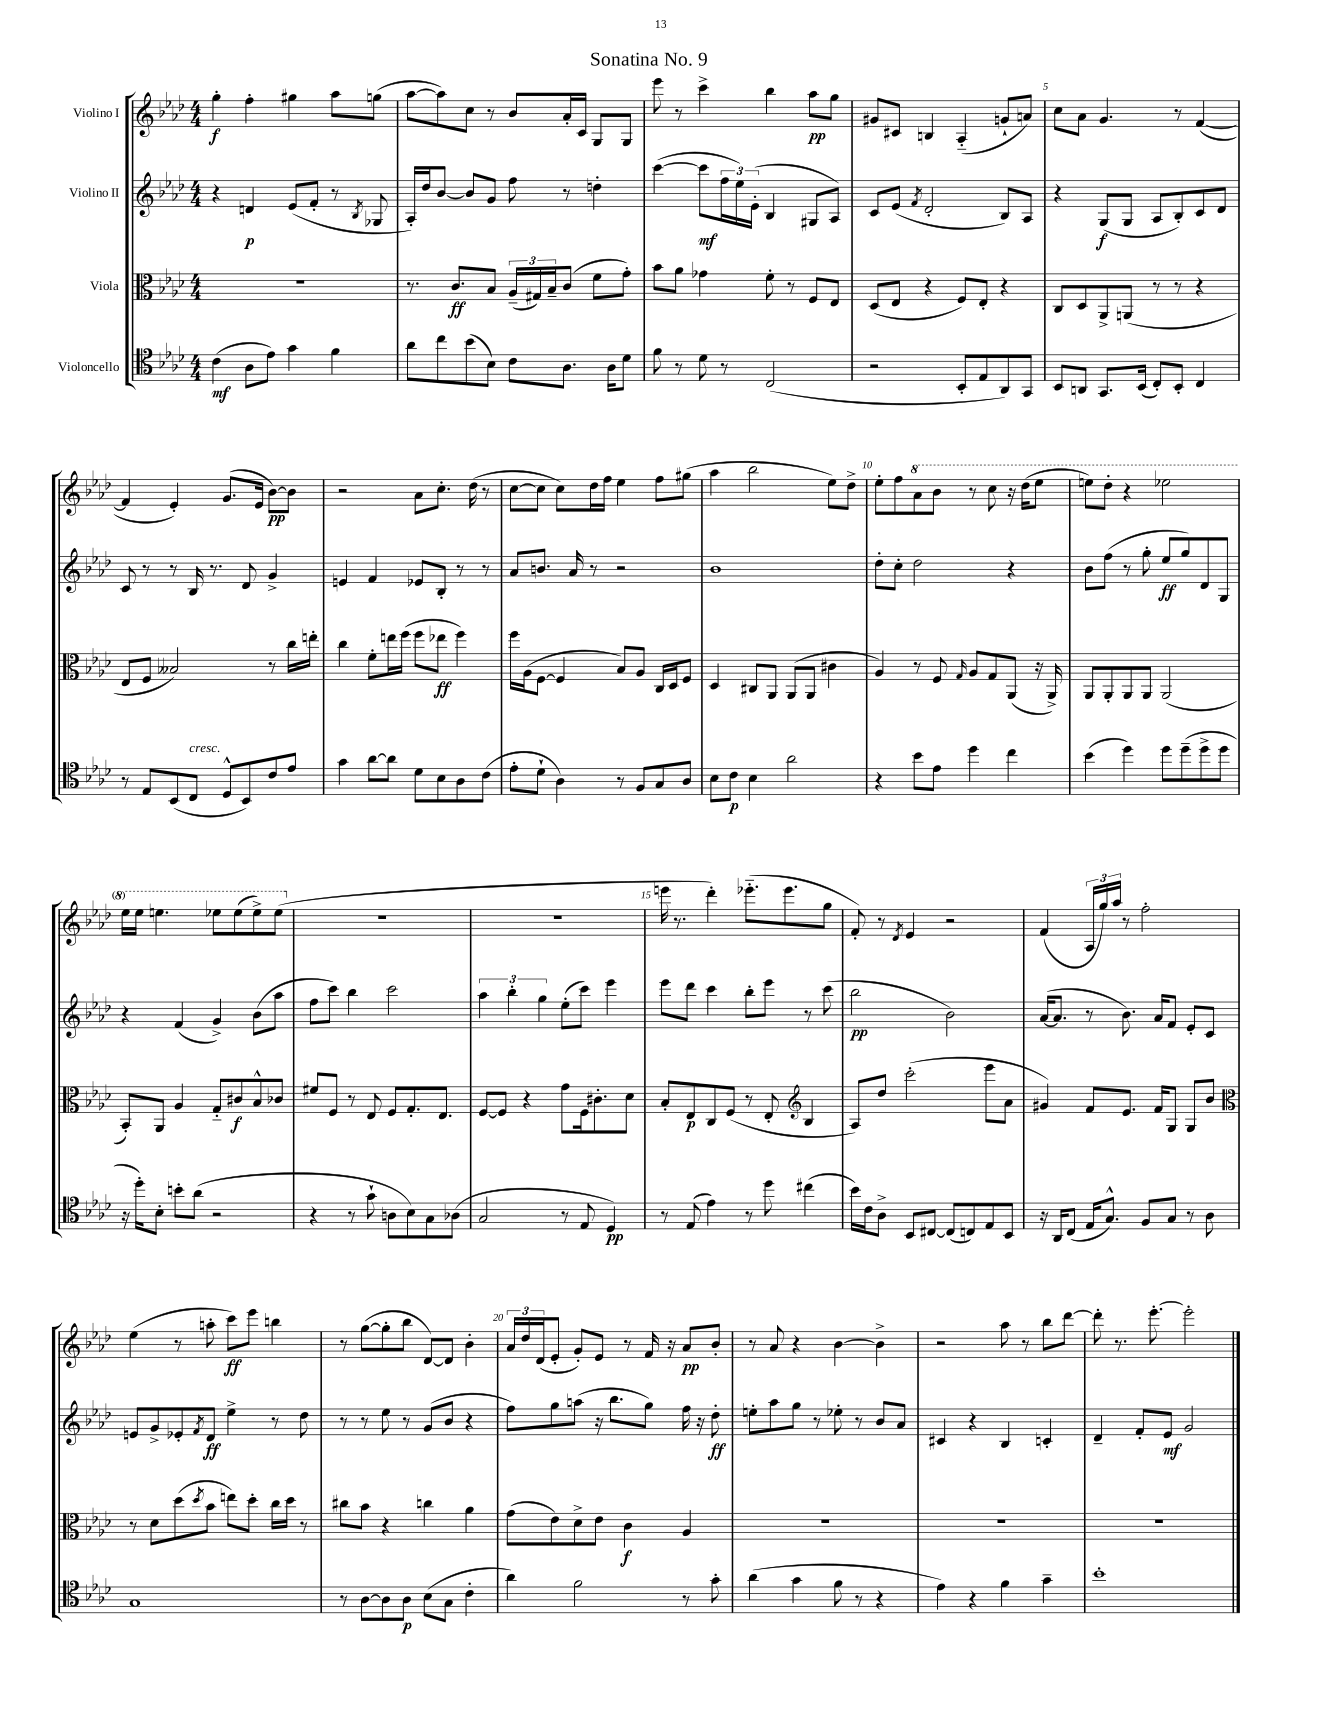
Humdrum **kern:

**kern	**dynam	**kern	**dynam	**kern	**dynam	**kern	**dynam
*part4	*part4	*part3	*part3	*part2	*part2	*part1	*part1
*staff4	*staff4	*staff3	*staff3	*staff2	*staff2	*staff1	*staff1
*I"Violoncello	*	*I"Viola	*	*I"Violino II	*	*I"Violino I	*
*clefC4	*	*clefC3	*	*clefG2	*	*clefG2	*
*k[b-e-a-d-]	*	*k[b-e-a-d-]	*	*k[b-e-a-d-]	*	*k[b-e-a-d-]	*
*M4/4	*	*M4/4	*	*M4/4	*	*M4/4	*
=1	=1	=1	=1	=1	=1	=1	=1
(4c\	mf	1r	.	4r	.	4gg'\	f
8A-\L	.	.	.	4dn/	p	4ff'\	.
8e-\J)	.	.	.	.	.	.	.
4g\	.	.	.	(8e-/L	.	4gg#X\	.
.	.	.	.	8f'/J	.	.	.
4f\	.	.	.	8r	.	8aa-\L	.
.	.	.	.	8qB-/	.	.	.
.	.	.	.	8G-X/	.	(8ggn\J	.
=2	=2	=2	=2	=2	=2	=2	=2
8a-\L	.	8.r	.	16A-'/LL)	.	[8aa-\L	.
.	.	.	.	16dd-/J	.	.	.
8cc\	.	.	.	[8b-/J	.	8aa-\])	.
.	.	8.c/L	ff	.	.	.	.
(8b-\	.	.	.	8b-/L]	.	8cc\J	.
8B-\J)	.	8B-/J	.	8g/J	.	8r	.
8c\L	.	(24A-~/LL	.	8ff\	.	8b-/L	.
.	.	24G#X/)	.	.	.	.	.
.	.	24B-~/J	.	.	.	.	.
8.A-\J	.	(8c/J	.	8r	.	16a-'/L	.
.	.	.	.	.	.	16c/JJ	.
.	.	8f\L	.	4ddn'\	.	8G/L	.
16A-\KL	.	.	.	.	.	.	.
8d-\J	.	8g'\J)	.	.	.	8G/J	.
=3	=3	=3	=3	=3	=3	=3	=3
8f\	.	8b-\L	.	([4ccc\	.	8eee-\	.
8r	.	8a-\J	.	.	.	8r	.
8d-\	.	4g-X\	.	8ccc\L]	mf	4ccc^\	.
8r	.	.	.	24ff\L	.	.	.
.	.	.	.	24ee-\)	.	.	.
.	.	.	.	(24e-'\JJ	.	.	.
(2C/	.	8f'\	.	4B-/	.	4bb-\	.
.	.	8r	.	.	.	.	.
.	.	8F/L	.	8G#X/L	.	8aa-\L	pp
.	.	8E-/J	.	8A-/J)	.	8gg\J	.
=4	=4	=4	=4	=4	=4	=4	=4
2r	.	(8D-/L	.	8c/L	.	8g#X/L	.
.	.	8E-/J	.	(8e-/J	.	8c#X/J	.
.	.	.	.	8qf/	.	.	.
.	.	4r	.	2d-'/	.	4Bn/	.
8BB-'/L	.	8F/L)	.	.	.	(4A-/	.
8E-/	.	8E-'/J	.	.	.	.	.
8AA-/)	.	4r	.	8B-/L)	.	8gn`/L	.
8GG/J	.	.	.	8A-/J	.	8an/J)	.
=5	=5	=5	=5	=5	=5	=5	=5
8BB-/L	.	8C/L	.	4r	.	8cc\L	.
8AAn/J	.	8D-/	.	.	.	8a-\J	.
8.GG/L	.	8AA-^/	.	(8G/L	f	4.g/	.
.	.	(8AAn/J	.	8G/J	.	.	.
(16BB-/Jk	.	.	.	.	.	.	.
8C'/L)	.	8r	.	8A-/L	.	.	.
8BB-'/J	.	8r	.	8B-'/)	.	8r	.
4C/	.	4r	.	8c/	.	([4f/	.
.	.	.	.	8d-/J	.	.	.
!!LO:LB:g=z
=6	=6	=6	=6	=6	=6	=6	=6
8r	.	8E-/L	.	8c/	.	4f/]	.
8E-/L	.	8F/J	.	8r	.	.	.
(8BB-/	.	2B--X/)	.	8r	.	4e-'/)	.
!LO:TX:a:i:t=cresc.	!	!	!	!	!	!	!
8C/J	.	.	.	16B-/	.	.	.
.	.	.	.	8.r	.	.	.
8D-^^/L	.	.	.	.	.	(8.g/L	.
8BB-/)	.	.	.	8d-/	.	.	.
.	.	.	.	.	.	16e-/Jk	.
8c/	.	8r	.	4g^/	.	[8b-\L)	pp
8e-/J	.	16cc\LL	.	.	.	8b-\J]	.
.	.	16een'\JJ	.	.	.	.	.
=7	=7	=7	=7	=7	=7	=7	=7
4g\	.	4cc\	.	4en/	.	2r	.
[8a-\L	.	8f'\L	.	4f/	.	.	.
8a-\J]	.	16een\L	.	.	.	.	.
.	.	(16ff\JJ	.	.	.	.	.
8d-\L	.	8ff\L	.	8e-X/L	.	8a-\L	.
8B-\	.	8ee-X\J	ff	8B-'/J	.	8.cc'\J	.
8A-\	.	4ff\)	.	8r	.	.	.
.	.	.	.	.	.	(16dd-\	.
(8c\J	.	.	.	8r	.	8r	.
=8	=8	=8	=8	=8	=8	=8	=8
8e-'\L	.	16ff\LL	.	8a-/L	.	[8cc\L	.
.	.	(16A-\J	.	.	.	.	.
8d-`\J	.	[8F\J	.	8.bn/J	.	8cc\J]	.
4A-\)	.	4F/]	.	.	.	8cc\L)	.
.	.	.	.	16a-/	.	.	.
.	.	.	.	8r	.	16dd-\L	.
.	.	.	.	.	.	16ff\JJ	.
8r	.	8B-/L)	.	2r	.	4ee-\	.
8F/L	.	8A-/J	.	.	.	.	.
8G/	.	16C/LL	.	.	.	8ff\L	.
.	.	16D-/J	.	.	.	.	.
8A-/J	.	8F/J	.	.	.	(8gg#X\J	.
=9	=9	=9	=9	=9	=9	=9	=9
8B-\L	.	4D-/	.	1b-	.	4aa-\	.
8c\J	p	.	.	.	.	.	.
4B-\	.	8C#X/L	.	.	.	2bb-\	.
.	.	8AA-/J	.	.	.	.	.
2a-\	.	(8AA-/L	.	.	.	.	.
.	.	8AA-/J	.	.	.	.	.
.	.	4c#X\	.	.	.	8ee-\L)	.
.	.	.	.	.	.	8dd-^\J	.
=10	=10	=10	=10	=10	=10	=10	=10
4r	.	4A-/)	.	8dd-'\L	.	8ee-'\L	.
.	.	.	.	8cc'\J	.	8ff\	.
*	*	*	*	*	*	*8va	*
8b-\L	.	8r	.	2dd-\	.	8aa-\	.
8e-\J	.	8F/	.	.	.	8bb-\J	.
.	.	16qqG/	.	.	.	.	.
4dd-\	.	8A-/L	.	.	.	8r	.
.	.	8G/	.	.	.	8ccc\	.
4cc\	.	(8AA-/J	.	4r	.	16r	.
.	.	.	.	.	.	(16ddd-\KL	.
.	.	16r	.	.	.	8eee-\J	.
.	.	16AA-^/)	.	.	.	.	.
=11	=11	=11	=11	=11	=11	=11	=11
(4b-\	.	8AA-/L	.	8b-\L	.	8eeen\L)	.
.	.	8AA-'/	.	(8ff\J	.	8ddd-'\J	.
4dd-\)	.	8AA-/	.	8r	.	4r	.
.	.	8AA-/J	.	8gg'\	.	.	.
8dd-\L	.	(2AA-/	.	8ee-/L	ff	2eee-X\	.
(8dd-~\	.	.	.	8gg/)	.	.	.
8dd-^\	.	.	.	8d-/	.	.	.
8dd-\J	.	.	.	8G/J	.	.	.
!!LO:LB:g=z
=12	=12	=12	=12	=12	=12	=12	=12
16r	.	8BB-'/L)	.	4r	.	16eee-\LL	.
16dd-'\KL)	.	.	.	.	.	16eee-\JJ	.
8B-'\J	.	8AA-/J	.	.	.	4.eeen\	.
8bn'\L	.	4A-/	.	(4f/	.	.	.
(8a-\J	.	.	.	.	.	.	.
2r	.	8G/L	.	4g^/)	.	8eee-X\L	.
.	.	8c#X/	f	.	.	(8eee-\	.
.	.	8B-^^/	.	(8b-\L	.	8eee-^\)	.
.	.	8c-X/J	.	8aa-\J	.	(8eee-\J	.
=13	=13	=13	=13	=13	=13	=13	=13
*	*	*	*	*	*	*X8va	*
4r	.	8f#X/L	.	8ff\L	.	1r	.
.	.	8F/J	.	8ccc\J)	.	.	.
8r	.	8r	.	4bb-\	.	.	.
8g`\	.	8E-/	.	.	.	.	.
8An\L	.	8F/L	.	2ccc\	.	.	.
8B-\)	.	8.G'/	.	.	.	.	.
8G\	.	.	.	.	.	.	.
.	.	8.E-/J	.	.	.	.	.
(8A-X\J	.	.	.	.	.	.	.
=14	=14	=14	=14	=14	=14	=14	=14
2G/	.	[8F/L	.	6aa-\	.	1r	.
.	.	8F/J]	.	.	.	.	.
.	.	.	.	6bb-'\	.	.	.
.	.	4r	.	.	.	.	.
.	.	.	.	6gg\	.	.	.
8r	.	8g\L	.	(8ee-'\L	.	.	.
8E-/	.	16F\k	.	8ccc\J)	.	.	.
.	.	8.c#X'\	.	.	.	.	.
4D-/)	pp	.	.	4eee-\	.	.	.
.	.	8d-\J	.	.	.	.	.
=15	=15	=15	=15	=15	=15	=15	=15
8r	.	8B-'/L	.	8eee-\L	.	16eeen\	.
.	.	.	.	.	.	8.r	.
(8E-/	.	8E-/	p	8ddd-\J	.	.	.
4e-\)	.	8C/	.	4ccc\	.	4ddd-'\)	.
.	.	(8F/J	.	.	.	.	.
8r	.	8r	.	8bb-'\L	.	(8.eee-X\L	.
8dd-\	.	8E-'/	.	8eee-\J	.	.	.
.	.	.	.	.	.	8.eee-\	.
*	*	*clefG2	*	*	*	*	*
(4cc#X\	.	4B-/	.	8r	.	.	.
.	.	.	.	(8ccc\	.	8gg\J	.
=16	=16	=16	=16	=16	=16	=16	=16
16b-\LL)	.	8A-/L)	.	2bb-\	pp	8f'/)	.
16c\J	.	.	.	.	.	.	.
8A-^\J	.	8dd-/J	.	.	.	8r	.
.	.	.	.	.	.	8qd-/	.
8BB-/L	.	(2ccc'\	.	.	.	4e-/	.
[8C#X/J	.	.	.	.	.	.	.
(8C#/L]	.	.	.	2b-\)	.	2r	.
8Cn/)	.	.	.	.	.	.	.
8E-/	.	8eee-\L	.	.	.	.	.
8BB-/J	.	8a-\J	.	.	.	.	.
=17	=17	=17	=17	=17	=17	=17	=17
16r	.	4g#X/)	.	([16a-/KL	.	(4f/	.
16AA-/KL	.	.	.	8.a-/J]	.	.	.
(8C/J	.	.	.	.	.	.	.
16E-/KL	.	8f/L	.	8r	.	24A-/LL	.
.	.	.	.	.	.	24gg/)	.
8.G^^/J)	.	.	.	.	.	.	.
.	.	.	.	.	.	24aa-/JJ	.
.	.	8.e-/J	.	8.b-\)	.	8r	.
8F/L	.	.	.	.	.	2ff'\	.
.	.	16f/KL	.	16a-/KL	.	.	.
8G/J	.	8G/J	.	8f/J	.	.	.
8r	.	8G/L	.	8e-'/L	.	.	.
8A-\	.	8b-/J	.	8c/J	.	.	.
!!LO:LB:g=z
=18	=18	=18	=18	=18	=18	=18	=18
*	*	*clefC3	*	*	*	*	*
1G	.	8r	.	8en/L	.	(4ee-\	.
.	.	8d-\L	.	8g^/	.	.	.
.	.	(8dd-\	.	8e-X'/	.	8r	.
.	.	8qdd-/	.	8qf/	.	.	.
.	.	8b-\J	.	8d-/J	ff	8aan'\	.
.	.	8een\L)	.	4ee-^\	.	8ccc\L)	ff
.	.	8dd-'\J	.	.	.	8eee-\J	.
.	.	16cc\LL	.	8r	.	4bbn\	.
.	.	16dd-\JJ	.	.	.	.	.
.	.	8r	.	8dd-\	.	.	.
=19	=19	=19	=19	=19	=19	=19	=19
8r	.	8cc#X\L	.	8r	.	8r	.
[8A-\L	.	8b-\J	.	8r	.	([8gg\L	.
8A-\]	.	4r	.	8ee-\	.	8gg'\]	.
8A-\J	p	.	.	8r	.	8bb-\J	.
(8B-\L	.	4ccn\	.	(8g/L	.	[8d-/L)	.
8G\J	.	.	.	8b-/J	.	8d-/J]	.
4c'\	.	4a-\	.	4r	.	4b-'\	.
=20	=20	=20	=20	=20	=20	=20	=20
4a-\)	.	(8g\L	.	8ff\L)	.	24a-/LL	.
.	.	.	.	.	.	24dd-/	.
.	.	.	.	.	.	(24d-/J	.
.	.	8e-\)	.	8gg\	.	8e-'/J	.
2f\	.	8d-^\	.	(8aan\J	.	8g'/L)	.
.	.	8e-\J	.	16r	.	8e-/J	.
.	.	.	.	8.bb-\L	.	.	.
.	.	4c\	f	.	.	8r	.
.	.	.	.	8gg\J)	.	16f/	.
.	.	.	.	.	.	16r	.
8r	.	4A-/	.	16ff\	.	8a-/L	pp
.	.	.	.	16r	.	.	.
8g'\	.	.	.	8dd-'\	ff	8b-'/J	.
=21	=21	=21	=21	=21	=21	=21	=21
(4a-\	.	1r	.	8een'\L	.	8r	.
.	.	.	.	8aa-\	.	8a-/	.
4g\	.	.	.	8gg\J	.	4r	.
.	.	.	.	8r	.	.	.
8f\	.	.	.	8ee-X'\	.	[4b-\	.
8r	.	.	.	8r	.	.	.
4r	.	.	.	8b-/L	.	4b-^\]	.
.	.	.	.	8a-/J	.	.	.
=22	=22	=22	=22	=22	=22	=22	=22
4e-\)	.	1r	.	4c#X/	.	2r	.
4r	.	.	.	4r	.	.	.
4f\	.	.	.	4B-/	.	8aa-\	.
.	.	.	.	.	.	8r	.
4g~\	.	.	.	4cn'/	.	8bb-\L	.
.	.	.	.	.	.	[8ddd-\J	.
=23	=23	=23	=23	=23	=23	=23	=23
1b-'	.	1r	.	4d-~/	.	8ddd-'\]	.
.	.	.	.	.	.	8.r	.
.	.	.	.	8f'/L	.	.	.
.	.	.	.	.	.	[8.eee-'\	.
.	.	.	.	8e-/J	mf	.	.
.	.	.	.	2g/	.	2eee-'\]	.
==	==	==	==	==	==	==	==
*-	*-	*-	*-	*-	*-	*-	*-
